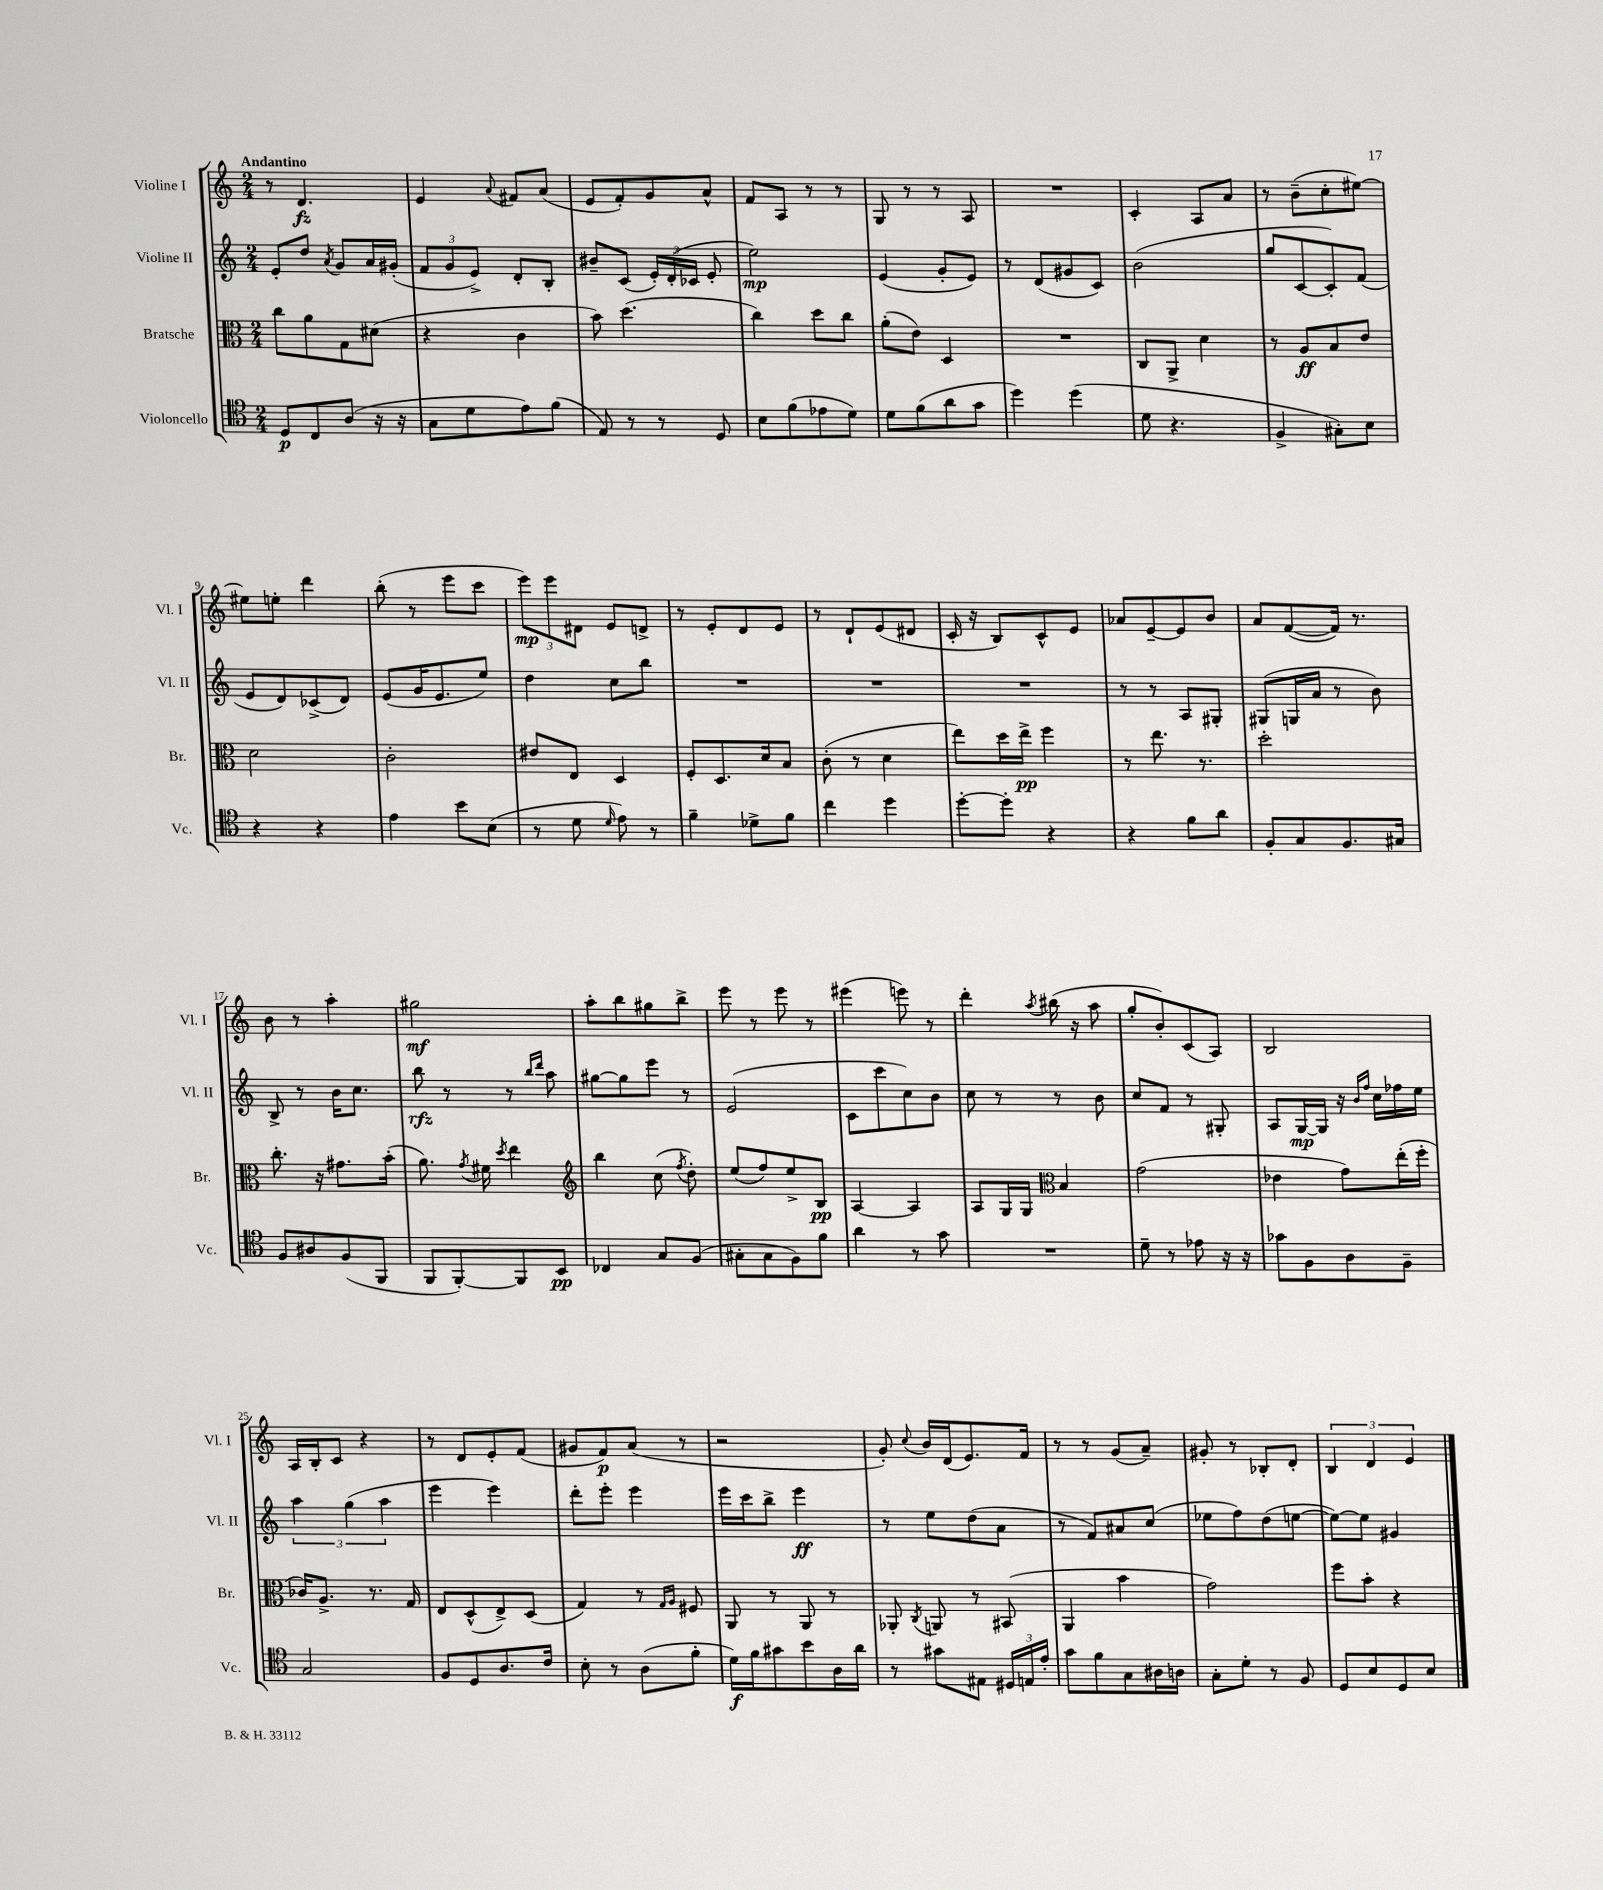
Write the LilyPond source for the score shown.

<<
\new StaffGroup <<
\new Staff = "s0" \with { instrumentName = "Violine I" shortInstrumentName = "Vl. I" } {
    \clef treble \key c \major \numericTimeSignature \time 2/4 \tempo "Andantino"
    \autoBeamOff r8 d'4.\fz |
    e'4 \appoggiatura { a'8 } fis'8[ a'8]( |
    e'8[ f'8-.) g'8 a'8]-^ |
    f'8[ a8] r8 r8 |
    g8 r8 r8 a8 |
    R2 |
    c'4-. a8[ a'8] |
    r8 b'8[--( c''8-. eis''8]~) |
    eis''8[ e''8]-. d'''4 |
    b''8-.( r8 e'''8[ c'''8] |
    \tuplet 3/2 { e'''8[\mp) e'''8 dis'8] } e'8[ d'8]-> |
    r8 e'8[-. d'8 e'8] |
    r8 d'8[-! e'8( dis'8] |
    c'16-. r16 b8[) c'8-^ e'8] |
    aes'8[ e'8~-- e'8 b'8] |
    a'8[ f'8~( f'16]) r8. |
    b'8 r8 a''4-. |
    gis''2\mf |
    a''8[-. b''8 gis''8 b''8]-> |
    e'''8 r8 e'''8 r8 |
    eis'''4( e'''8) r8 |
    d'''4-. \acciaccatura { a''8 } bis''16( r16 a''8 |
    g''8[-. b'8-.) c'8( a8]) |
    b2 |
    a16[ b16-. c'8] r4 |
    r8 d'8[ e'8-. f'8]( |
    gis'8[ f'8\p) a'8]( r8 |
    r2 |
    g'8-.) \appoggiatura { c''8 } b'16[ d'16( e'8.) f'16] |
    r8 r8 g'8[( a'8]--) |
    gis'8-. r8 bes8[-. d'8]-. |
    \tuplet 3/2 { b4 d'4 e'4 } \bar "|." |
}
\new Staff = "s1" \with { instrumentName = "Violine II" shortInstrumentName = "Vl. II" } {
    \clef treble \key c \major \numericTimeSignature \time 2/4
    \autoBeamOff e'8[-. d''8] \acciaccatura { a'8 } g'8[ a'16 gis'16]-.( |
    \tuplet 3/2 { f'8[ g'8 e'8]->) } d'8[-. b8]-. |
    bis'8[-- c'8]( \tuplet 3/2 { e'16[-.) d'16-.( ces'16] } e'8-. |
    e''2\mp) |
    e'4( g'8[-. e'8]) |
    r8 d'8[( gis'8 c'8]) |
    b'2( |
    g''8[ c'8~ c'8-.) f'8]( |
    e'8[ d'8) ces'8->( d'8]) |
    e'8[( g'16 e'8. e''8]) |
    d''4 c''8[ b''8] |
    R2 |
    R2 |
    R2 |
    r8 r8 a8[ gis8]-. |
    gis8[( g16 a'16] r8 b'8) |
    b8-> r8 b'16[ c''8.] |
    b''8\rfz r8 r8 \grace { b''16[ d'''16] } a''8 |
    gis''8[~ gis''8 e'''8] r8 |
    e'2( |
    c'8[ c'''8 c''8) b'8] |
    c''8 r8 r8 b'8 |
    c''8[ f'8] r8 gis8-. |
    a8[ g16~\mp g16] r16 \grace { b'16[ f''16] } c''16[ fes''16 e''16] |
    \tuplet 3/2 { a''4 g''4( a''4 } |
    e'''4 e'''4) |
    d'''8[-. e'''8]-. e'''4 |
    e'''16[ c'''16 b''8]-> e'''4\ff |
    r8 e''8[ d''8( a'8] |
    r8 f'8[) ais'8 c''8]( |
    ees''8[ f''8) d''8( e''8]~ |
    e''8[~) e''8] gis'4 \bar "|." |
}
\new Staff = "s2" \with { instrumentName = "Bratsche" shortInstrumentName = "Br." } {
    \clef alto \key c \major \numericTimeSignature \time 2/4
    \autoBeamOff c''8[ a'8 g8 dis'8]( |
    r4 c'4 |
    b'8) d''4.( |
    c''4) d''8[ c''8] |
    a'8[-.( e'8]) d4 |
    R2 |
    c8[ a,8]-> d'4 |
    r8 a8[\ff b8 e'8] |
    d'2 |
    c'2-. |
    eis'8[ e8] d4 |
    f8[-. d8. d'16 b8] |
    c'8-.( r8 d'4 |
    e''8[) d''16 e''16]->\pp f''4 |
    r8 e''8. r8. |
    d''2-. |
    c''8.-. r16 gis'8.[ b'16]-.( |
    a'8.) \acciaccatura { g'8 } fis'16 \acciaccatura { d''8 } e''4 |
    \clef treble b''4 c''8( \acciaccatura { f''8 } d''8-.) |
    e''8[( f''8) e''8-> b8]\pp |
    a4~ a4 |
    a8[ g16 g16] \clef alto b4 |
    g'2( |
    ees'4 g'8[) e''16-.( f''16]-. |
    ces'16[) a8.]-> r8. g16 |
    e8[ d8-^( e8->) d8]( |
    g4) r8 \grace { g16[ a16] } fis8 |
    a,8 r8 a,8 r8 |
    aes,8-. \acciaccatura { c8 } a,8 r8 bis,8( |
    a,4 b'4 |
    g'2) |
    f''8[ b'8]-. r4 \bar "|." |
}
\new Staff = "s3" \with { instrumentName = "Violoncello" shortInstrumentName = "Vc." } {
    \clef tenor \key c \major \numericTimeSignature \time 2/4
    \autoBeamOff d8[\p c8 a8]( r16 r16 |
    g8[ d'8 e'8) f'8]( |
    e8) r8 r8 d8 |
    b8[ f'8( ees'8 d'8]) |
    d'8[ f'8( a'8 g'8] |
    d''4) d''4( |
    d'8 r4. |
    f4-> gis8[-.) b8] |
    r4 r4 |
    e'4 b'8[ b8]( |
    r8 d'8 \grace { d'16 } e'8) r8 |
    f'4-- des'8[-> f'8] |
    c''4 d''4 |
    d''8[~-. d''8]-. r4 |
    r4 f'8[ a'8] |
    f8[-. g8 f8. gis16] |
    f8[ ais8 f8( f,8] |
    f,8[ f,8~-.) f,8 b,8]\pp |
    ces4 g8[ f8]( |
    gis8[-. gis8 f8) f'8] |
    a'4 r8 g'8 |
    R2 |
    d'8-- r8 ees'8 r16 r16 |
    ges'8[ f8 a8 f8]-- |
    g2 |
    f8[ d8 a8. c'16] |
    b8-. r8 a8[( f'8]-. |
    d'16[\f) f'16 gis'8 b'8 a16 a'16] |
    r8 gis'8[ eis8] \tuplet 3/2 { dis16[ e16 e'16]-. } |
    g'8[ f'8 g8 ais16 a16] |
    g8[-. d'8]-. r8 f8 |
    d8[ b8 d8 b8] \bar "|." |
}
>>
>>
